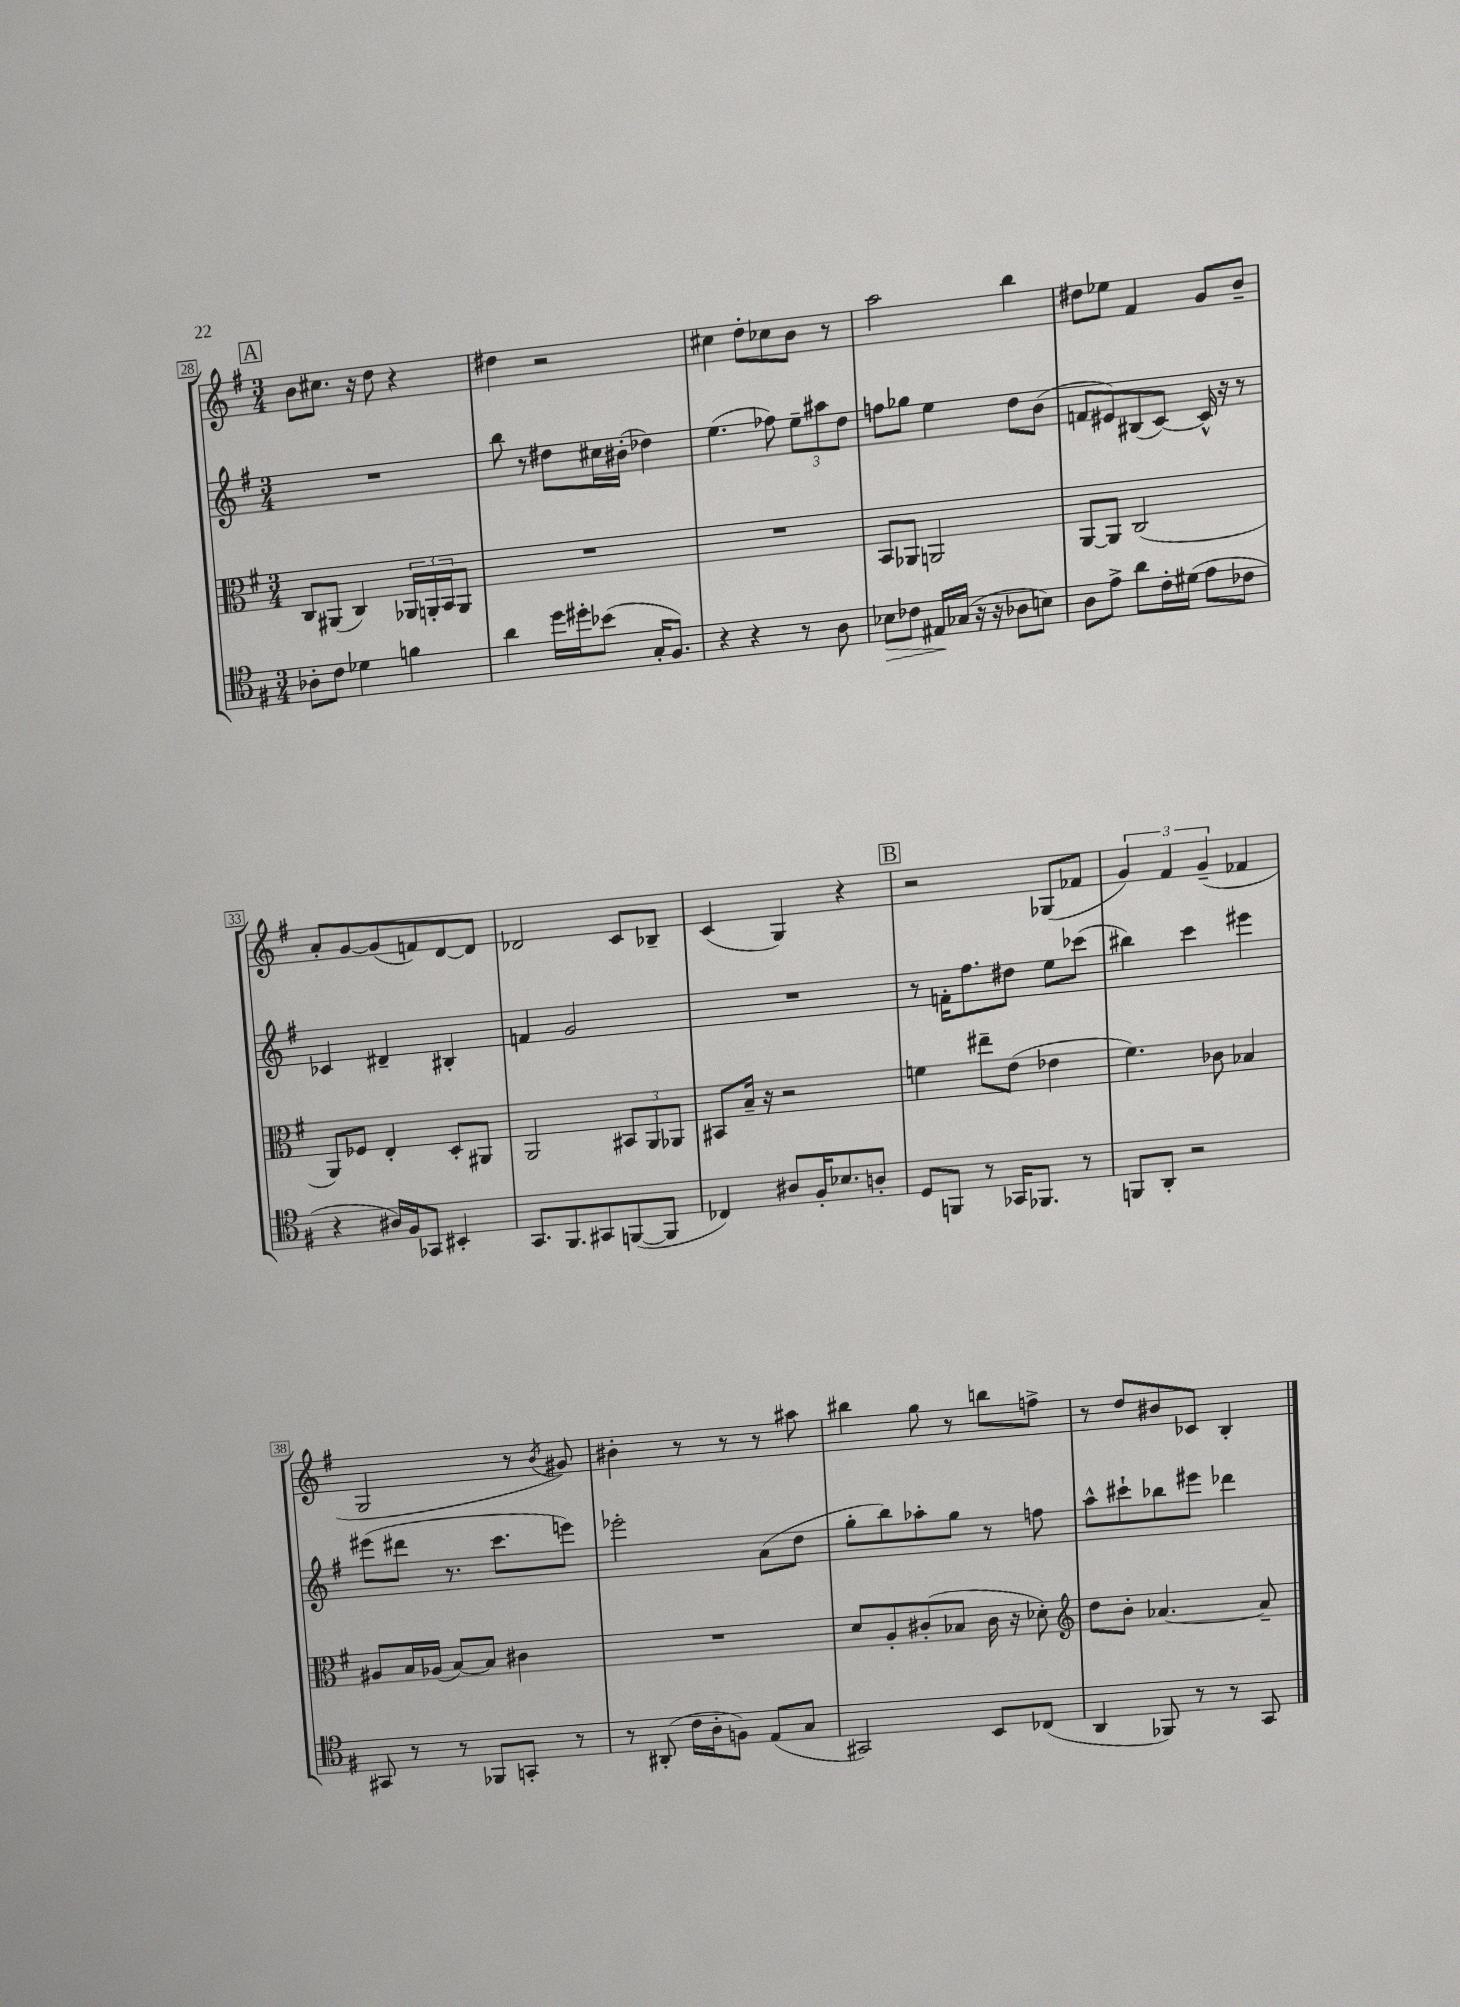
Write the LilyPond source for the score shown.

<<
\new StaffGroup <<
\new Staff = "s0" {
    \clef treble \key g \major \numericTimeSignature \time 3/4
    \mark \markup { \box "A" } b'8 cis''8. r16 d''8 r4 |
    dis''4 r2 |
    cis''4 d''8-. ces''8 b'8 r8 |
    a''2 b''4 |
    dis''8 ees''8 fis'4 g'8 b'8-- |
    a'8-. g'8~ g'8( f'8) d'8~ d'8 |
    des'2 c'8 bes8-- |
    c'4( g4) r4 |
    \mark \markup { \box "B" } r2 ges8( fes'8 |
    \tuplet 3/2 { g'4) fis'4 g'4--( } fes'4 |
    g2 r8 \acciaccatura { b'8 } gis'8) |
    bis'4-. r8 r8 r8 ais''8 |
    bis''4 g''8 r8 b''8 f''8-> |
    r8 d''8 bis'8 ces'8 b4-. \bar "|." |
}
\new Staff = "s1" {
    \clef treble \key g \major \numericTimeSignature \time 3/4
    \mark \markup { \box "A" } R2. |
    b''8 r8 dis''8 cis''16 bis'16-.( des''4) |
    e''4.( fes''8) \tuplet 3/2 { e''8-- ais''8 d''8 } |
    f''8 ges''8 e''4 d''8 b'8( |
    f'8 eis'8) bis8( c'8~) c'16-^ r16 r8 |
    ces'4 dis'4-- bis4-. |
    f'4 g'2 |
    R2. |
    \mark \markup { \box "B" } r8 f'16-. fis''8. dis''8 e''8 ces'''8( |
    bis''4) c'''4 eis'''4 |
    eis'''8( dis'''8 r8. c'''8. e'''8) |
    ees'''2-. a'8( d''8 |
    g''8-. b''8) aes''8-. g''8 r8 f''8 |
    a''8-^ cis'''8-! bes''8 eis'''8 des'''4 \bar "|." |
}
\new Staff = "s2" {
    \clef alto \key g \major \numericTimeSignature \time 3/4
    \mark \markup { \box "A" } c8 ais,8( c4) \tuplet 3/2 { aes,16 a,16-. b,16 } a,8 |
    R2. |
    R2. |
    b,8 aes,8 a,2 |
    a,8~ a,8 c2( |
    a,8) fes8 e4-. d8-. ais,8 |
    a,2 \tuplet 3/2 { bis,8 a,8 aes,8 } |
    bis,8 b16-- r16 r2 |
    \mark \markup { \box "B" } f'4 eis''8-- e'8( ees'4 |
    fis'4.) ces'8 bes4 |
    ais8 b16 aes16( b8~) b8 cis'4 |
    R2. |
    d'8 a8-. cis'8-.( bes8 cis'16 r16 des'8-.) |
    \clef treble d''8 b'8-. aes'4.~ aes'8-- \bar "|." |
}
\new Staff = "s3" {
    \clef tenor \key g \major \numericTimeSignature \time 3/4
    \mark \markup { \box "A" } aes8-. c'8 des'4 f'4 |
    a'4 d''16 dis''16-. bes'8( g16-. fis8.) |
    r4 r4 r8 a8 |
    bes8\> ces'8 eis16\! ges16( r16 r16 aes8 b8) |
    a8 e'8-> a'8 c'16-. dis'16( e'8 ces'8 |
    r4 ais16) fis16 ges,8 bis,4-. |
    g,8. fis,8. gis,8 f,8~( f,8 |
    ces4) ais8 fis16-. bes8. a8-. |
    \mark \markup { \box "B" } d8 f,8 r8 ges,16 fes,8. r8 |
    f,8 a,8-. r2 |
    gis,8 r8 r8 fes,8 g,8-. r8 |
    r8 ais,8-.( c'16 a16-. f8) e8( g8 |
    gis,2) b,8 ces8( |
    a,4 fes,8) r8 r8 g,8 \bar "|." |
}
>>
>>
\layout { \context { \Score currentBarNumber = #28 \override BarNumber.stencil = #(make-stencil-boxer 0.1 0.3 ly:text-interface::print) } }
